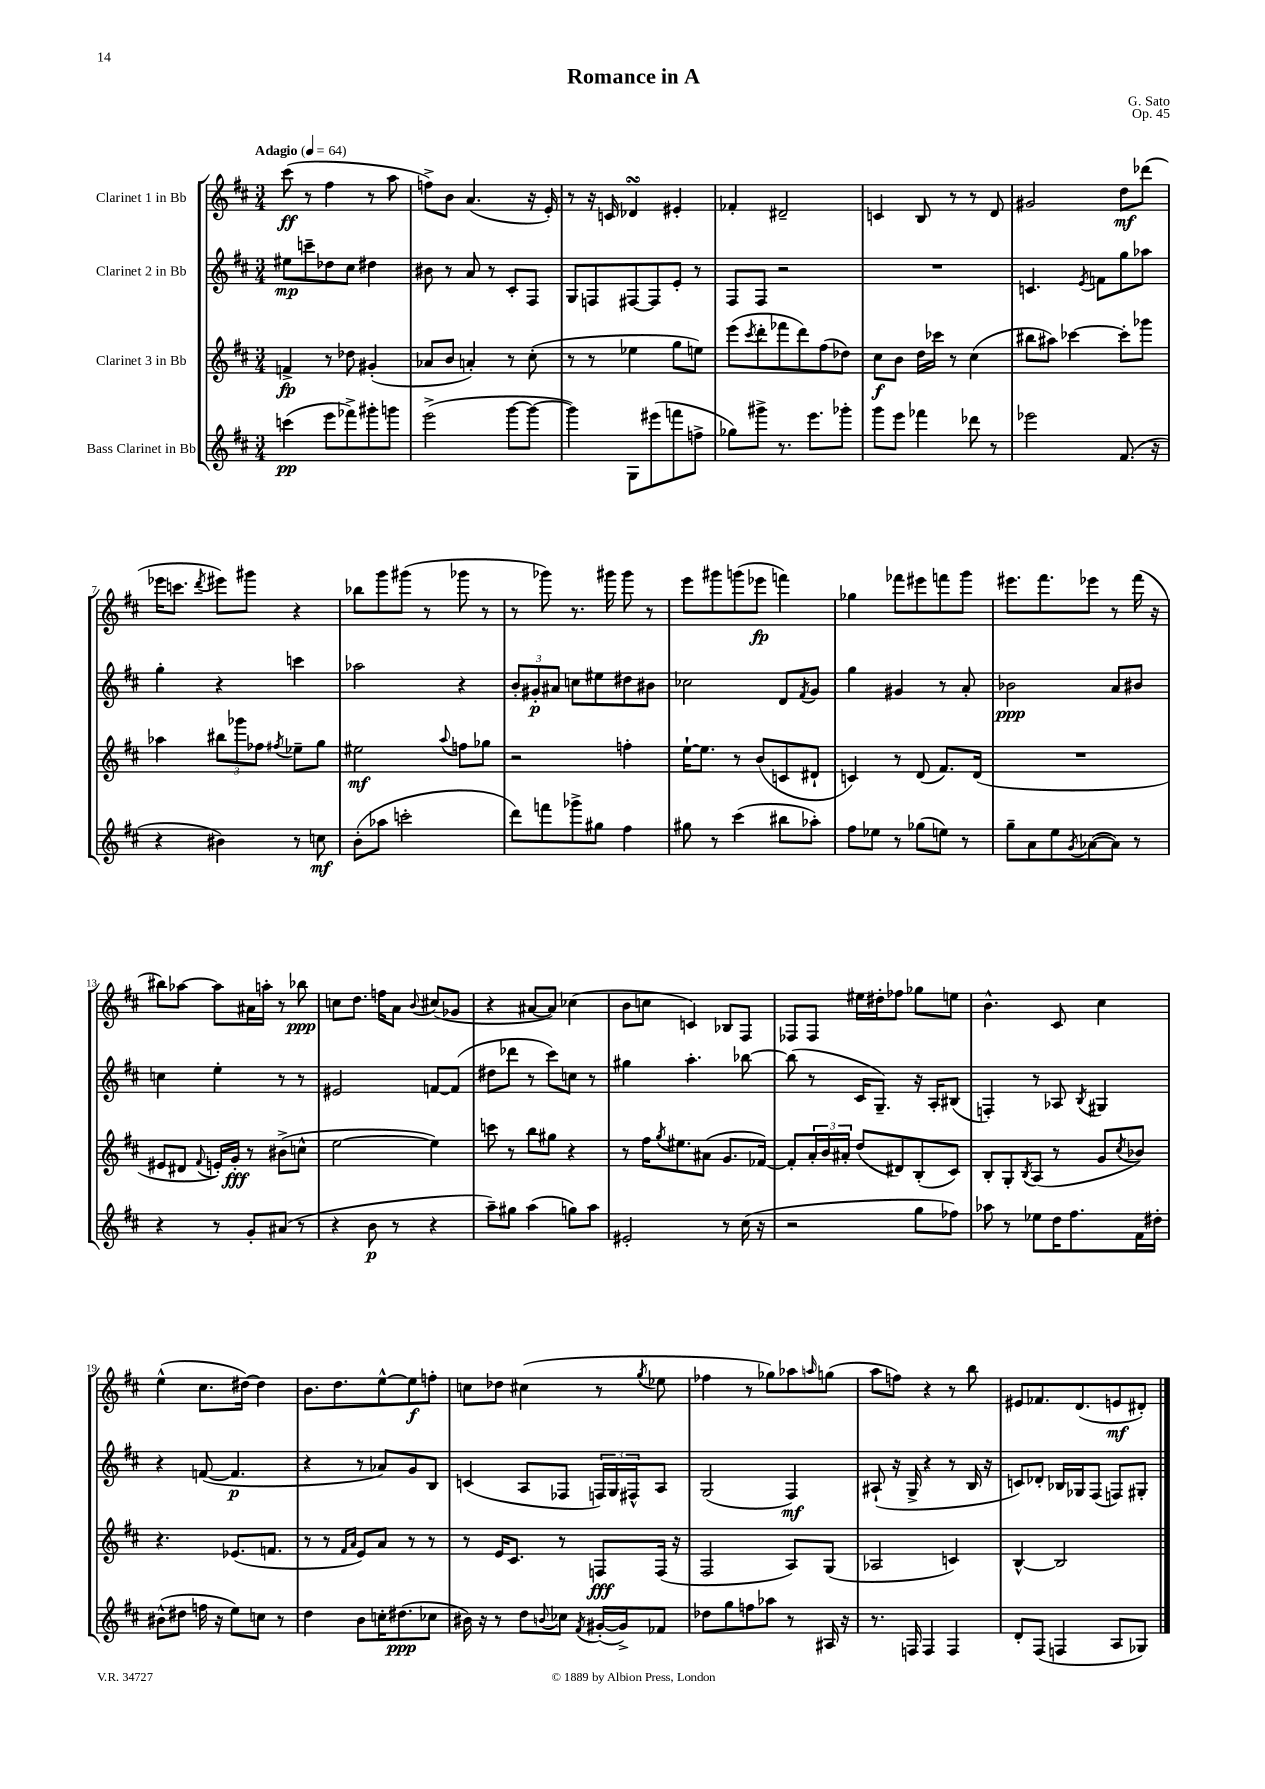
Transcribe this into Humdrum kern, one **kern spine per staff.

**kern	**kern	**kern	**kern
*staff4	*staff3	*staff2	*staff1
*clefG2	*clefG2	*clefG2	*clefG2
*k[f#c#]	*k[f#c#]	*k[f#c#]	*k[f#c#]
*M3/4	*M3/4	*M3/4	*M3/4
*MM64	*MM64	*MM64	*MM64
(4ccc	4f^	8ee#	(8ccc#
.	.	8ccc~	8r
8eee	8r	8dd-	4ff#
8fff-^)	8dd-	8cc#	.
8ggg#'	(4g#'	4dd#	8r
8ggg	.	.	8aa
=	=	=	=
(2eee^	8a-	8b#	8ff^)
.	8b	8r	8b
.	4a')	8a	(4.a
.	.	8r	.
[8ggg	8r	8c#'	.
8ggg_	(8cc#'	8F#	16r
.	.	.	16e')
=	=	=	=
4ggg])	8r	8G	8r
.	8r	8F	16r
.	.	.	16c
8G	4ee-	[8F#	4d-
(8eee#	.	8F#]	.
8fff	8gg	8e'	4e#'
8ff^	8ee)	8r	.
=	=	=	=
8gg-)	(8eee	8F#	4f-'
.	8qccc#	.	.
8ggg#^	8ddd'	8F#	.
8.r	8fff-	2r	2d#~
.	8ddd)	.	.
8.eee	.	.	.
.	(8ff#	.	.
8ggg-'	8dd-)	.	.
=	=	=	=
8ggg	8cc#	2.r	4c
8eee	8b	.	.
4fff-	16dd	.	8B
.	16ccc-	.	.
.	8r	.	8r
8ddd-	(4cc#	.	8r
8r	.	.	8d
=	=	=	=
2eee-	8bb#	4.c	2g#
.	8aa#)	.	.
.	[4ccc-	.	.
.	.	8qe	.
.	.	8f	.
(8.f#	8ccc-']	8gg	8dd
.	8ggg-	8aa-	(8ddd-
16r	.	.	.
=	=	=	=
4r	4aa-	4gg'	16eee-
.	.	.	8.ccc
.	.	.	8qddd
4b#)	12bb#	4r	8eee#)
.	12ggg-	.	.
.	.	.	8ggg#
.	12ff-	.	.
.	8qff#	.	.
8r	8ee-~	4ccc	4r
8cc	8gg	.	.
=	=	=	=
(8b'	2ee#	2aa-	8bb-
8aa-	.	.	8ggg
2ccc'	.	.	(8ggg#
.	.	.	8r
.	8qqaa	.	.
.	8ff	4r	8ggg-
.	8gg-	.	8r
=	=	=	=
8ddd)	2r	12b'	8r
.	.	12g#'	.
8fff	.	.	8ggg-)
.	.	12a#	.
8ggg-^	.	8cc	8.r
8gg#	.	8ee#	.
.	.	.	16ggg#
4ff#	4ff'	8dd#	8ggg#
.	.	8b#	8r
=	=	=	=
8gg#	[16ee`	2cc-	8eee
.	8.ee]	.	.
8r	.	.	8ggg#
(4ccc#	8r	.	(8ggg
.	(8b	.	8eee-
8bb#	8c	8d	4fff)
.	.	8qf#	.
8aa-')	8d#`	8g	.
=	=	=	=
8ff#	4c)	4gg	4gg-
8ee-	.	.	.
8r	8r	4g#	8fff-
(8gg-	(8d	.	8eee#
8ee)	8.f#)	8r	8fff
8r	.	8a'	8ggg
.	(16d	.	.
=	=	=	=
8gg~	2.r	2b-	8.eee#
8a	.	.	.
.	.	.	8.fff#
8ee	.	.	.
8qg	.	.	.
([8a-	.	.	8eee-
8a-])	.	8a	8r
8r	.	8b#	(16fff#
.	.	.	16r
=	=	=	=
4r	8e#	4cc	8bb#)
.	8d#	.	[8aa-
.	8qqf#	.	.
8r	16e')	4ee'	8aa-]
.	16g'	.	.
8g'	8r	.	16a#
.	.	.	16aa'
(8a#	(8b#^	8r	8r
8r	8cc^^	8r	8bb-
=	=	=	=
4r	[2ee	2e#	8cc
.	.	.	8.dd
8b	.	.	.
.	.	.	16ff
8r	.	.	8a
.	.	.	8qqb
4r	4ee])	[8f	(8cc#
.	.	(8f]	8g-
=	=	=	=
8aa~)	8ccc	8dd#	4r
8gg#	8r	8ddd-	.
(4aa	8bb	8r	[8a#
.	8gg#	8ccc#)	8a#])
8gg)	4r	8cc	(4cc-
8aa	.	8r	.
=	=	=	=
2e#'	8r	4gg#	8b
.	16ff#	.	8cc
.	8qgg	.	.
.	8.ee#	.	.
.	.	4.aa'	4c)
.	(8a#	.	.
8r	8.g	.	8B-
(16cc#	.	[8bb-	8F#
16r	[16f-)	.	.
=	=	=	=
2r	8f-']	(8bb-]	8F-
.	24a'	8r	8F-
.	24b	.	.
.	24a#'	.	.
.	(8dd	16c#	16ee#
.	.	8.G~)	16dd#'
.	8d#)	.	8ff-
8gg	(8B'	16r	8gg-
.	.	16A'	.
8ff-)	8c#)	(8B#	8ee
=	=	=	=
8aa-	8B'	4F')	4.b^^
8r	8G'	.	.
.	8qB	.	.
8ee-	(8A	8r	.
16dd	8r	8A-	8c#
8.ff#	.	.	.
.	.	8qB	.
.	8g	4G#	4cc#
.	8qcc#	.	.
16f#	8b-)	.	.
16dd#'	.	.	.
=	=	=	=
(8b#^^	4.r	4r	(4ee^^
8dd#	.	.	.
16ff	.	([8f	8.cc#
16r	.	.	.
8ee)	(8.e-	4.f]	.
.	.	.	[16dd#)
8cc	.	.	4dd#]
.	8.f	.	.
8r	.	.	.
=	=	=	=
4dd	8r	4r	8.b
.	8r	.	.
.	.	.	8.dd
.	16qqf#	.	.
.	16qqa	.	.
8b	8e)	8r	.
16cc'	8a	8a-)	[8ee^^
(8.dd#	.	.	.
.	8r	8g	8ee]
8cc-	8r	8B	8ff'
=	=	=	=
16b#)	8r	(4c	8cc
16r	.	.	.
8r	16e	.	8dd-
.	8.c#	.	.
8dd	.	8A	(4cc#
8qqb	.	.	.
8cc-	8r	8F-	.
8qf#	.	.	.
([16g#'	8F	24F)	8r
.	.	24G	.
16g#^])	.	.	.
.	.	24F#^^	.
.	.	.	8qgg
8f-	(16F	8A	8ee-
.	16r	.	.
=	=	=	=
8dd-	2F#	(2G	4ff-
8gg	.	.	.
8ff	.	.	8r
8aa-	.	.	8gg-)
8r	8A)	4F#)	8aa-
.	.	.	16qqaa
16A#	(8G	.	(8gg
16r	.	.	.
=	=	=	=
8.r	2A-	(8A#`	8aa
.	.	16r	8ff)
16F	.	16G^	.
4F	.	4r	4r
4F	4c)	8r	8r
.	.	16B	8bb
.	.	16r	.
=	=	=	=
8d'	[4B^^	8c)	8e#
(8F#	.	8d-'	8.f-
4F	2B]	16B-	.
.	.	16G-	(8.d
.	.	(8F#	.
8A	.	8F)	8e
8G-)	.	8G#'	8d#')
==	==	==	==
*-	*-	*-	*-
